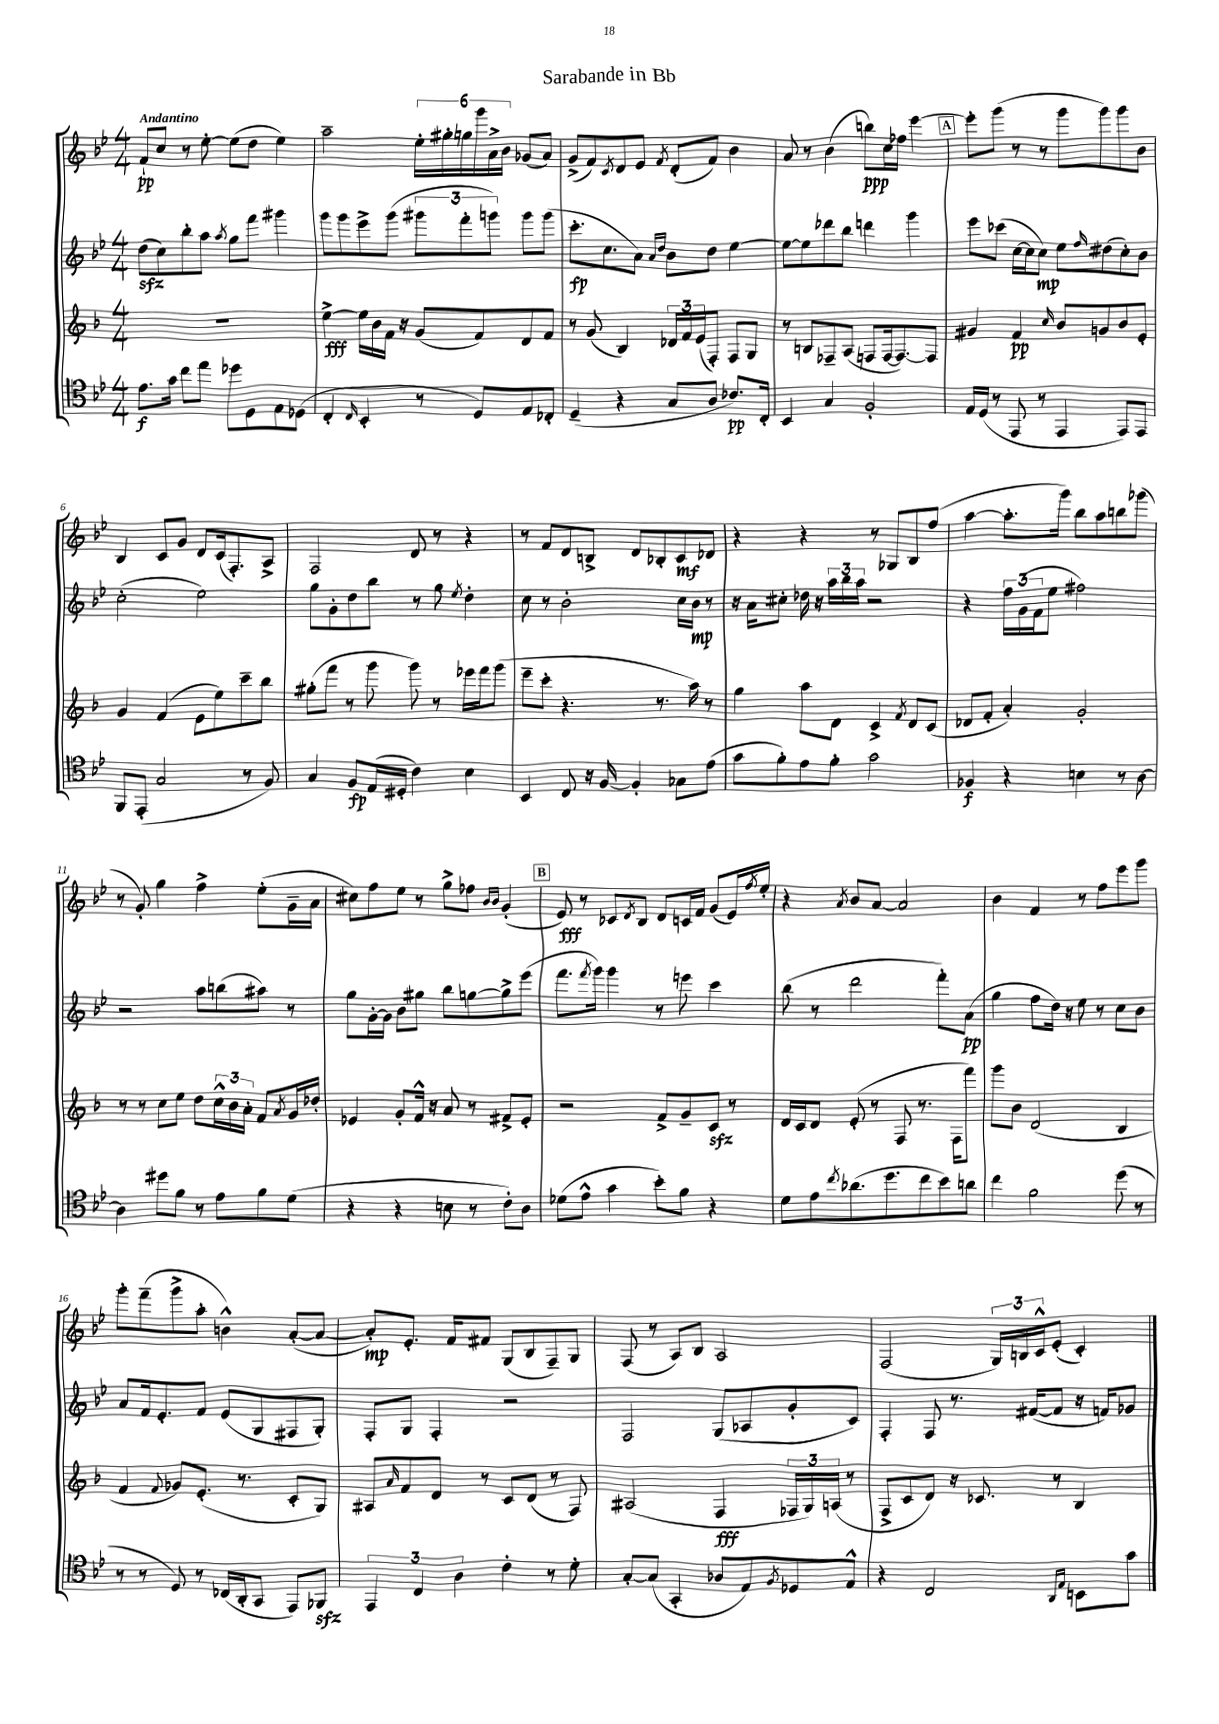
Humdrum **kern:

**kern	**kern	**kern	**kern
*staff4	*staff3	*staff2	*staff1
*clefC4	*clefG2	*clefG2	*clefG2
*k[b-e-]	*k[b-]	*k[b-e-]	*k[b-e-]
*M4/4	*M4/4	*M4/4	*M4/4
8.e-\L	1r	(8dd\L	8f`/L
.	.	8cc\)	8cc/J
16g\Jk	.	.	.
8cc\L	.	8bb-'\	8r
8ee-\J	.	8aa\J	[8ee-'\
.	.	8qaa/	.
8dd-\L	.	8gg\L	(8ee-\]L
8D\	.	8fff\J	8dd\J
8E-\	.	4ggg#\	4ee-\)
(8D-\J	.	.	.
=	=	=	=
4C'/	[4ee^\	8ggg\L	2aa~\
.	.	8ggg\	.
16qqC/	.	.	.
4BB-'/	16ee\]LL	8eee-^\	.
.	16b-\	.	.
.	16f\JJ	(8ggg\J	.
.	16r	.	.
8r	(8g/L	12ggg#\L	24ee-'\LL
.	.	.	24gg#'\
.	.	12fff'\	24gg\
8D/L)	8f/)	.	24ggg\
.	.	12ggg\J)	24a^\
.	.	.	24b-\JJ
8E-/	8d/	8ggg\L	(8g-/L
8C-'/J	8f/J	(8ggg\J	8a/J)
=	=	=	=
(4D~/	8r	8.ccc'\L	(8g^/L
.	(8g/	.	8f/)
.	.	8.cc\	.
.	.	.	8qc/
4r	4B-/)	.	8d/
.	.	8a\J)	8e-/J
.	.	16qqa/LL	.
.	.	16qqdd/JJ	8qf/
8G/L	24d-/LL	8b-\L	(8d'/L
.	24f/	.	.
.	(24e/J	.	.
8A/J	8F'/J)	8dd\J	8f/J)
8.c-/L)	8F/L	[4ee-\	4b-\
.	8G/J	.	.
16C'/Jk	.	.	.
=	=	=	=
4BB-/	8r	8ee-\_L	8a/
.	8B/L	8ee-\]	8r
4G/	8F-~/	8ddd-\	(4b-\
.	(8A/J	8bb-\J	.
2F'/	8F/L	4ddd\	8bb\L)
.	[16F/k	.	16cc\L
.	8.F/_)	.	16ff-\JJ
.	.	4ggg\	[4eee-\
.	8F/]J	.	.
=	=	=	=
16E-/LL	4g#/	8eee-\L	8eee-'\]L
(16D/JJ	.	.	.
8r	.	(8ccc-\J	(8ggg\J
8EE-/	4f/	[16cc\LL	8r
.	.	16cc\]J	.
8r	.	8cc\J)	8r
.	16qqcc/	.	.
4EE-/	8b-/L	8ee-\L	8ggg\L
.	.	16qqff/	.
.	8g/	(8dd#\	8ggg\)
8EE-/L)	8b-/	8cc'\)	8ggg\
8EE-/J	8e'/J	8b-\J	8b-\J
=	=	=	=
8FF/L	4g/	(2cc'\	4B-/
(8EE-'/J	.	.	.
2G/	(4f/	.	8c/L
.	.	.	8g/J
.	8e\L	2ee-\)	8d/L
.	8ee\)	.	(16c/k
.	.	.	8.F'/)
8r	8ccc~\	.	.
8F/)	8bb-\J	.	8A^/J
=	=	=	=
4G/	(8gg#'\L	8gg\L	2F/
.	8fff\J	8g'\	.
8F/L	8r	8dd\	.
(16E-/L	8ggg\	8bb-\J	.
16D#'/JJ	.	.	.
4c\)	8ggg\)	8r	8d/
.	8r	8gg\	8r
.	.	8qee-/	.
4B-\	16eee-\LL	4dd'\	4r
.	16fff\J	.	.
.	(8ggg\J	.	.
=	=	=	=
4BB-/	8eee~\L	8cc\	8r
.	8ccc'\J	8r	8f/L
8C/	4.r	2b-'\	8d/
16r	.	.	8B^/J
[16F/	.	.	.
4F'/]	.	.	8d/L
.	8.r	.	8B-'/
8G-\L	.	16cc\LL	8c/
.	16aa\)	16b-\JJ	.
(8e-\J	8r	8r	8d-/J
=	=	=	=
8g\L	4gg\	16r	4r
.	.	16a\LK	.
8f'\)	.	8cc#'\J	.
8e-\	8aa\L	16dd-\	4r
.	.	16r	.
8f'\J	8d\J	24aa\LL	.
.	.	24bb-\	.
.	.	24aa\JJ	.
2g\	4c^/	2r	8r
.	.	.	8G-/L
.	8qf/	.	.
.	8d/L	.	8B-/
.	(8c/J	.	(8ff/J
=	=	=	=
4F-/	8d-/L	4r	[4aa\
.	8f'/J	.	.
4r	4a'/)	24ff\LL	8.aa'\]L
.	.	(24g\	.
.	.	24f\J	.
.	.	8ee-\J	.
.	.	.	16ggg\Jk)
4B\	2g'/	2ff#\)	8bb-\L
.	.	.	8aa\
8r	.	.	8bb\
[8A\	.	.	(8ggg-\J
=	=	=	=
4A\]	8r	2r	8r
.	8r	.	8g'/)
8dd#\L	8cc\L	.	4gg\
8f\J	8ee\J	.	.
8r	8dd\L	8aa\L	4ff^\
8e-\L	24cc^^\L	(8bb\	.
.	24b-\	.	.
.	24a'\JJ	.	.
8f\	8f/L	8aa#\J)	(8ee-'\L
.	8qa/	.	.
(8d\J	16g/L	8r	16g~\L
.	16dd-'/JJ	.	16a\JJ
=	=	=	=
4r	4e-/	8gg\L	8cc#\L)
.	.	[16g'\L	8ff\
.	.	16g\]JJ	.
4r	8g'/L	8b-\L	8ee-\J
.	16f^^/Jk	8gg#\J	8r
.	16r	.	.
8B\	8a/	8bb-\L	8gg^\L
8r	8r	[8gg\	8ff-\J
.	.	.	16qqb-/LL
.	.	.	16qqb-/JJ
8c'\L)	8f#^/L	8gg^\]	(4g'/
8A\J	8e-'/J	(8eee-\J	.
=	=	=	=
(8d-\L	2r	8.fff\L	8e-/)
8e-^^\J	.	.	8r
.	.	8qfff/	.
.	.	16ggg\Jk)	.
4g\	.	4ggg\	8c-/L
.	.	.	8qd/
.	.	.	8B-/J
8b-'\L)	8f^/L	8r	8d/L
8f\J	8g~/	8eee\	16c/L
.	.	.	16f/JJ
4r	8c/J	4ccc\	(8g/L
.	8r	.	16e-/L)
.	.	.	8qff/
.	.	.	16ee-'/JJ
=	=	=	=
8d\L	16d/LL	(8bb-\	4r
.	16c/J	.	.
8e-\	8d/J	8r	.
8qcc/	.	.	8qa/
(8.a-\	(8e'/	2ddd\	8b-/L
.	8r	.	[8a/J
8.dd\	.	.	.
.	8F/	.	2a/]
8cc\	8.r	.	.
8b-\)	.	8fff'\L)	.
.	16F\LK	.	.
8a\J	8fff\J)	(8a\J	.
=	=	=	=
4cc\	8ggg\L	4gg\	4b-\
.	8b-\J	.	.
2f\	(2d/	8ff\L	4f/
.	.	16dd\Jk)	.
.	.	16r	.
.	.	8ee-\	8r
.	.	8r	8ff\L
(8dd\	4B-/	8cc\L	8eee-\
8r	.	8b-\J	8ggg\J
=	=	=	=
8r	4f/	8a/L	8ggg'\L
8r	.	16f/k	(8fff~\
.	.	8.e-'/	.
.	8qqf/	.	.
8D/)	8g-/L)	.	8ggg^\
8r	(8.e'/J	8f/J	8aa'\J
(16C-/LL	.	(8e-/L	4b^^\)
16AA'/J	8.r	.	.
8GG/J	.	8G/	.
8EE-/L)	8c'/L	8F#/	([8a'/L
8FF-/J	8G/J)	8G'/J)	8a/_J
=	=	=	=
6EE-/	8A#/L	8F'/L	8a'/]L)
.	16qqa/	.	.
.	8f/	8G/J	8.e-'/J
6C/	.	.	.
.	8d/J	4F'/	.
.	.	.	16f/LK
6A\	.	.	.
.	8r	.	8f#/J
4c'\	8c/L	2r	(8G/L
.	(8d/J	.	8B-/
8r	8r	.	8F~/)
8d'\	8F/)	.	8G/J
=	=	=	=
[8G'/L	(2A#/	2F/	(8F/
(8G/]J	.	.	8r
4GG'/	.	.	8A/L)
.	.	.	8B-/J
8A-/L	4F/	(8G/L	2A/
8E-/)	.	8A-/	.
8qF/	.	.	.
8D-/	24F-/LL	8g'/	.
.	24G/)	.	.
.	(24A/JJ	.	.
8E-^^/J	8r	8c/J)	.
=	=	=	=
4r	8F^/L	4F'/	(2F/
.	8c/	.	.
2C/	8d/J)	8F/	.
.	16r	8.r	.
.	8.c-/	.	.
.	.	.	24G/LL)
.	.	.	24B/
.	.	([16f#/LK	.
.	.	.	24c^^/J
.	8r	8f#/]J	(8e-'/J
16qqAA/LL	.	.	.
16qqE-/JJ	.	.	.
8BB\L	4B-/	16r	4c'/)
.	.	16f/LK)	.
8g\J	.	8g-/J	.
==	==	==	==
*-	*-	*-	*-
